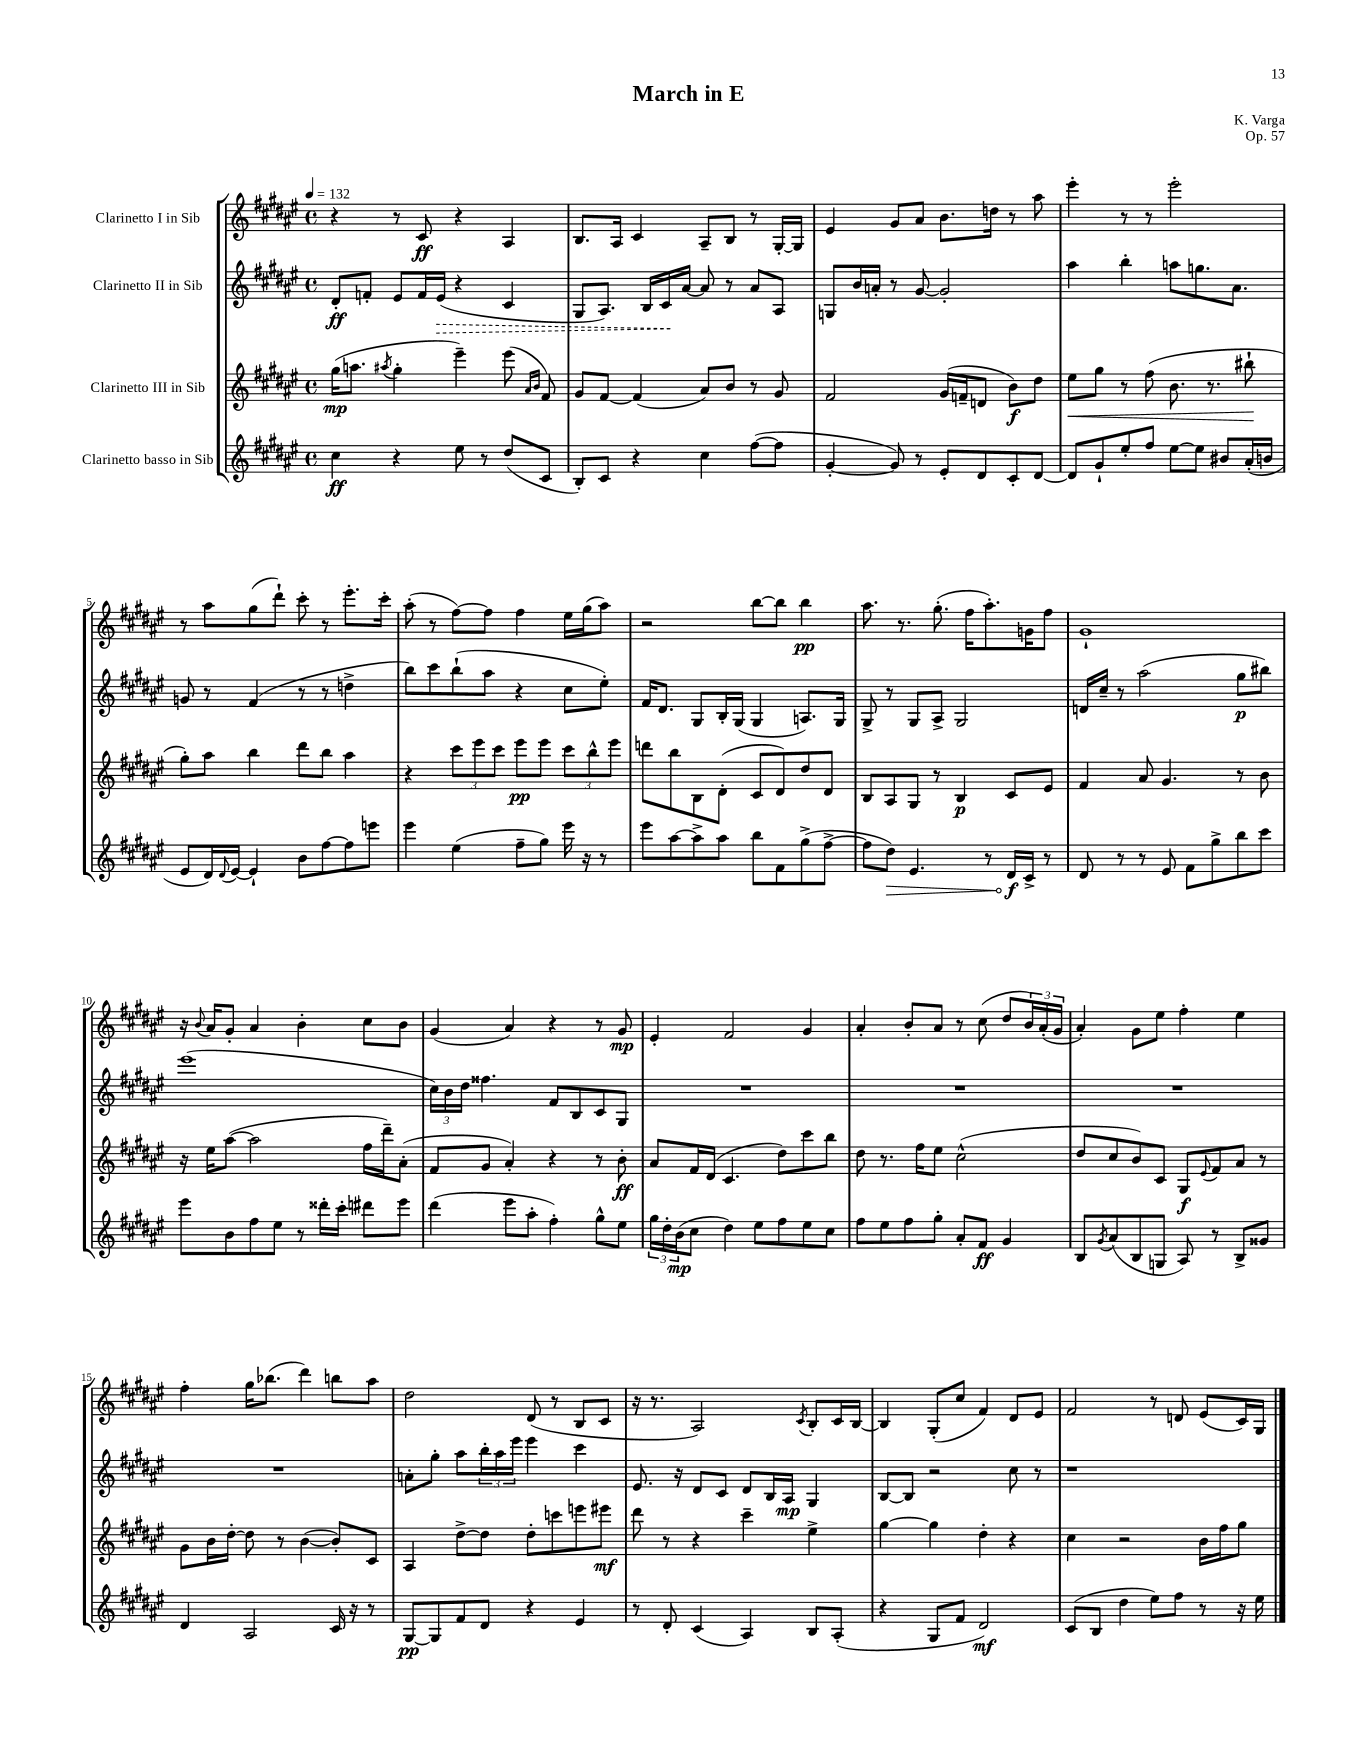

**kern	**kern	**kern	**kern
*staff4	*staff3	*staff2	*staff1
*clefG2	*clefG2	*clefG2	*clefG2
*k[f#c#g#d#a#e#]	*k[f#c#g#d#a#e#]	*k[f#c#g#d#a#e#]	*k[f#c#g#d#a#e#]
*M4/4	*M4/4	*M4/4	*M4/4
*met(c)	*met(c)	*met(c)	*met(c)
*MM132	*MM132	*MM132	*MM132
4cc#	(16gg#	8d#'	4r
.	8.aa	.	.
.	.	8f'	.
.	8qaa#	.	.
4r	4gg#'	8e#	8r
.	.	16f	8c#
.	.	(16e#	.
8ee#	4eee#~)	4r	4r
8r	.	.	.
(8dd#	(8eee#	4c#	4A#
.	16qqa#	.	.
.	16qqb	.	.
8c#	8f#)	.	.
=	=	=	=
8B')	8g#	8G#	8.B
8c#	[8f#	8.A#)	.
.	.	.	16A#
4r	(4f#]	.	4c#
.	.	16B	.
.	.	16c#	.
.	.	[16a#	.
4cc#	8a#)	8a#]	8A#~
.	8b	8r	8B
([8ff#	8r	8a#	8r
8ff#]	8g#	8A#	[16G#'
.	.	.	16G#]
=	=	=	=
[4g#'	2f#	8G	4e#
.	.	16b	.
.	.	16a'	.
8g#])	.	8r	8g#
8r	.	[8g#	8a#
8e#'	(16g#	2g#']	8.b
.	16f~	.	.
8d#	8d	.	.
.	.	.	16dd
8c#'	8b)	.	8r
[8d#	8dd#	.	8aa#
=	=	=	=
8d#]	8ee#	4aa#	4eee#'
8g#`	8gg#	.	.
8ee#'	8r	4bb'	8r
8ff#	(8ff#	.	8r
[8ee#	8.b	8aa	2eee#'
8ee#]	.	8.gg	.
.	8.r	.	.
8b#	.	.	.
.	.	8.a#	.
(16a#'	8bb#`	.	.
16b	.	.	.
=	=	=	=
8e#	8gg#')	8g	8r
16d#)	8aa#	8r	8aa#
8qqd#	.	.	.
[16e#	.	.	.
4e#`]	4bb	(4f#	(8gg#
.	.	.	8ddd#`)
8b	8ddd#	8r	8ccc#'
[8ff#	8bb	8r	8r
8ff#]	4aa#	4dd^	8.eee#'
8eee	.	.	.
.	.	.	16ccc#'
=	=	=	=
4eee#	4r	8bb)	(8aa#'
.	.	8ccc#	8r
(4ee#	12ccc#	(8bb`	[8ff#)
.	12eee#	.	.
.	.	8aa#	8ff#]
.	12ccc#	.	.
8ff#~	8eee#	4r	4ff#
8gg#)	8eee#	.	.
16eee#	12ccc#	8cc#	16ee#
16r	.	.	(16gg#
.	12bb^^	.	.
8r	.	8ee#')	8aa#)
.	12eee#	.	.
=	=	=	=
8eee#	8ddd	16f#	2r
.	.	8.d#	.
[8aa#	8bb	.	.
8aa#^]	8B	8G#	.
8aa#	(8d#'	16B'	.
.	.	(16G#	.
8bb	8c#	4G#	[8bb
8f#	8d#)	.	8bb]
(8gg#^	8dd#	8.A)	4bb
[8ff#^	8d#	.	.
.	.	16G#	.
=	=	=	=
8ff#]	8B	8G#^	8.aa#
8dd#)	8A#	8r	.
.	.	.	8.r
4.e#	8G#	8G#	.
.	8r	8A#^	(8.gg#'
.	4B	2G#	.
.	.	.	16ff#
8r	.	.	8.aa#')
16d#	8c#	.	.
16c#^	.	.	16g
8r	8e#	.	8ff#
=	=	=	=
8d#	4f#	16d	1g#`
.	.	16cc#~	.
8r	.	8r	.
8r	8a#	(2aa#	.
8e#	4.g#	.	.
8f#	.	.	.
8gg#^	.	.	.
8bb	8r	8gg#	.
8ccc#	8b	8bb#)	.
=	=	=	=
8eee#	16r	(1eee#	16r
.	.	.	8qqb
.	16ee#	.	16a#
8b	([8aa#	.	8g#'
8ff#	2aa#]	.	4a#
8ee#	.	.	.
8r	.	.	4b'
16ddd##'	.	.	.
16ccc#'	.	.	.
8ddd#	16ff#	.	8cc#
.	16ddd#~)	.	.
8eee#	(8a#'	.	8b
=	=	=	=
(4ddd#	8f#	24cc#)	(4g#
.	.	24b	.
.	.	24dd#	.
.	8g#	4.ff##	.
8eee#	4a#')	.	4a#)
8aa#'	.	.	.
4ff#')	4r	8f#	4r
.	.	8B	.
8gg#^^	8r	8c#	8r
8ee#	8b'	8G#	8g#
=	=	=	=
24gg#	8a#	1r	4e#'
24dd#'	.	.	.
(24b	.	.	.
8cc#	16f#	.	.
.	(16d#	.	.
4dd#)	4.c#	.	2f#
8ee#	.	.	.
8ff#	8dd#)	.	.
8ee#	8ccc#	.	4g#
8cc#	8bb	.	.
=	=	=	=
8ff#	8dd#	1r	4a#'
8ee#	8.r	.	.
8ff#	.	.	8b'
.	16ff#	.	.
8gg#'	8ee#	.	8a#
8a#'	(2cc#^^	.	8r
8f#	.	.	(8cc#
4g#	.	.	8dd#
.	.	.	24b)
.	.	.	(24a#'
.	.	.	24g#
=	=	=	=
8B	8dd#	1r	4a#')
8qg#	.	.	.
(8a#	8cc#	.	.
8B	8b)	.	8g#
8G	8c#	.	8ee#
8A#)	8G#	.	4ff#'
.	8qqe#	.	.
8r	8f#	.	.
8B^	8a#	.	4ee#
8g##	8r	.	.
=	=	=	=
4d#	8g#	1r	4ff#'
.	16b	.	.
.	[16dd#'	.	.
2A#	8dd#]	.	16gg#
.	.	.	(8.bb-
.	8r	.	.
.	([4b	.	4ddd#)
16c#	8b'])	.	8bb
16r	.	.	.
8r	8c#	.	8aa#
=	=	=	=
[8G#	4A#	8a'	2dd#
8G#]	.	8gg#'	.
8f#	[8dd#^	8aa#	.
8d#	8dd#]	24bb'	.
.	.	24aa#	.
.	.	24eee#	.
4r	8dd#'	4eee#	(8d#
.	8ccc	.	8r
4e#	8eee	4ccc#	8B
.	8eee#	.	8c#
=	=	=	=
8r	8ddd#	8.e#	16r
.	.	.	8.r
8d#'	8r	.	.
.	.	16r	.
(4c#	4r	8d#	2A#)
.	.	8c#	.
4A#)	4ccc#~	8d#	.
.	.	16B	.
.	.	16A#	.
.	.	.	8qc#
8B	4ee#^	4G#	8B'
(8A#'	.	.	16c#
.	.	.	[16B
=	=	=	=
4r	[4gg#	[8B	4B]
.	.	8B]	.
8G#	4gg#]	2r	(8G#'
8f#	.	.	8cc#
2d#)	4dd#'	.	4f#)
.	4r	8cc#	8d#
.	.	8r	8e#
=	=	=	=
(8c#	4cc#	1r	2f#
8B	.	.	.
4dd#	2r	.	.
8ee#)	.	.	8r
8ff#	.	.	8d
8r	16b	.	(8e#
.	16ff#	.	.
16r	8gg#	.	16c#)
16ee#	.	.	16G#
==	==	==	==
*-	*-	*-	*-
